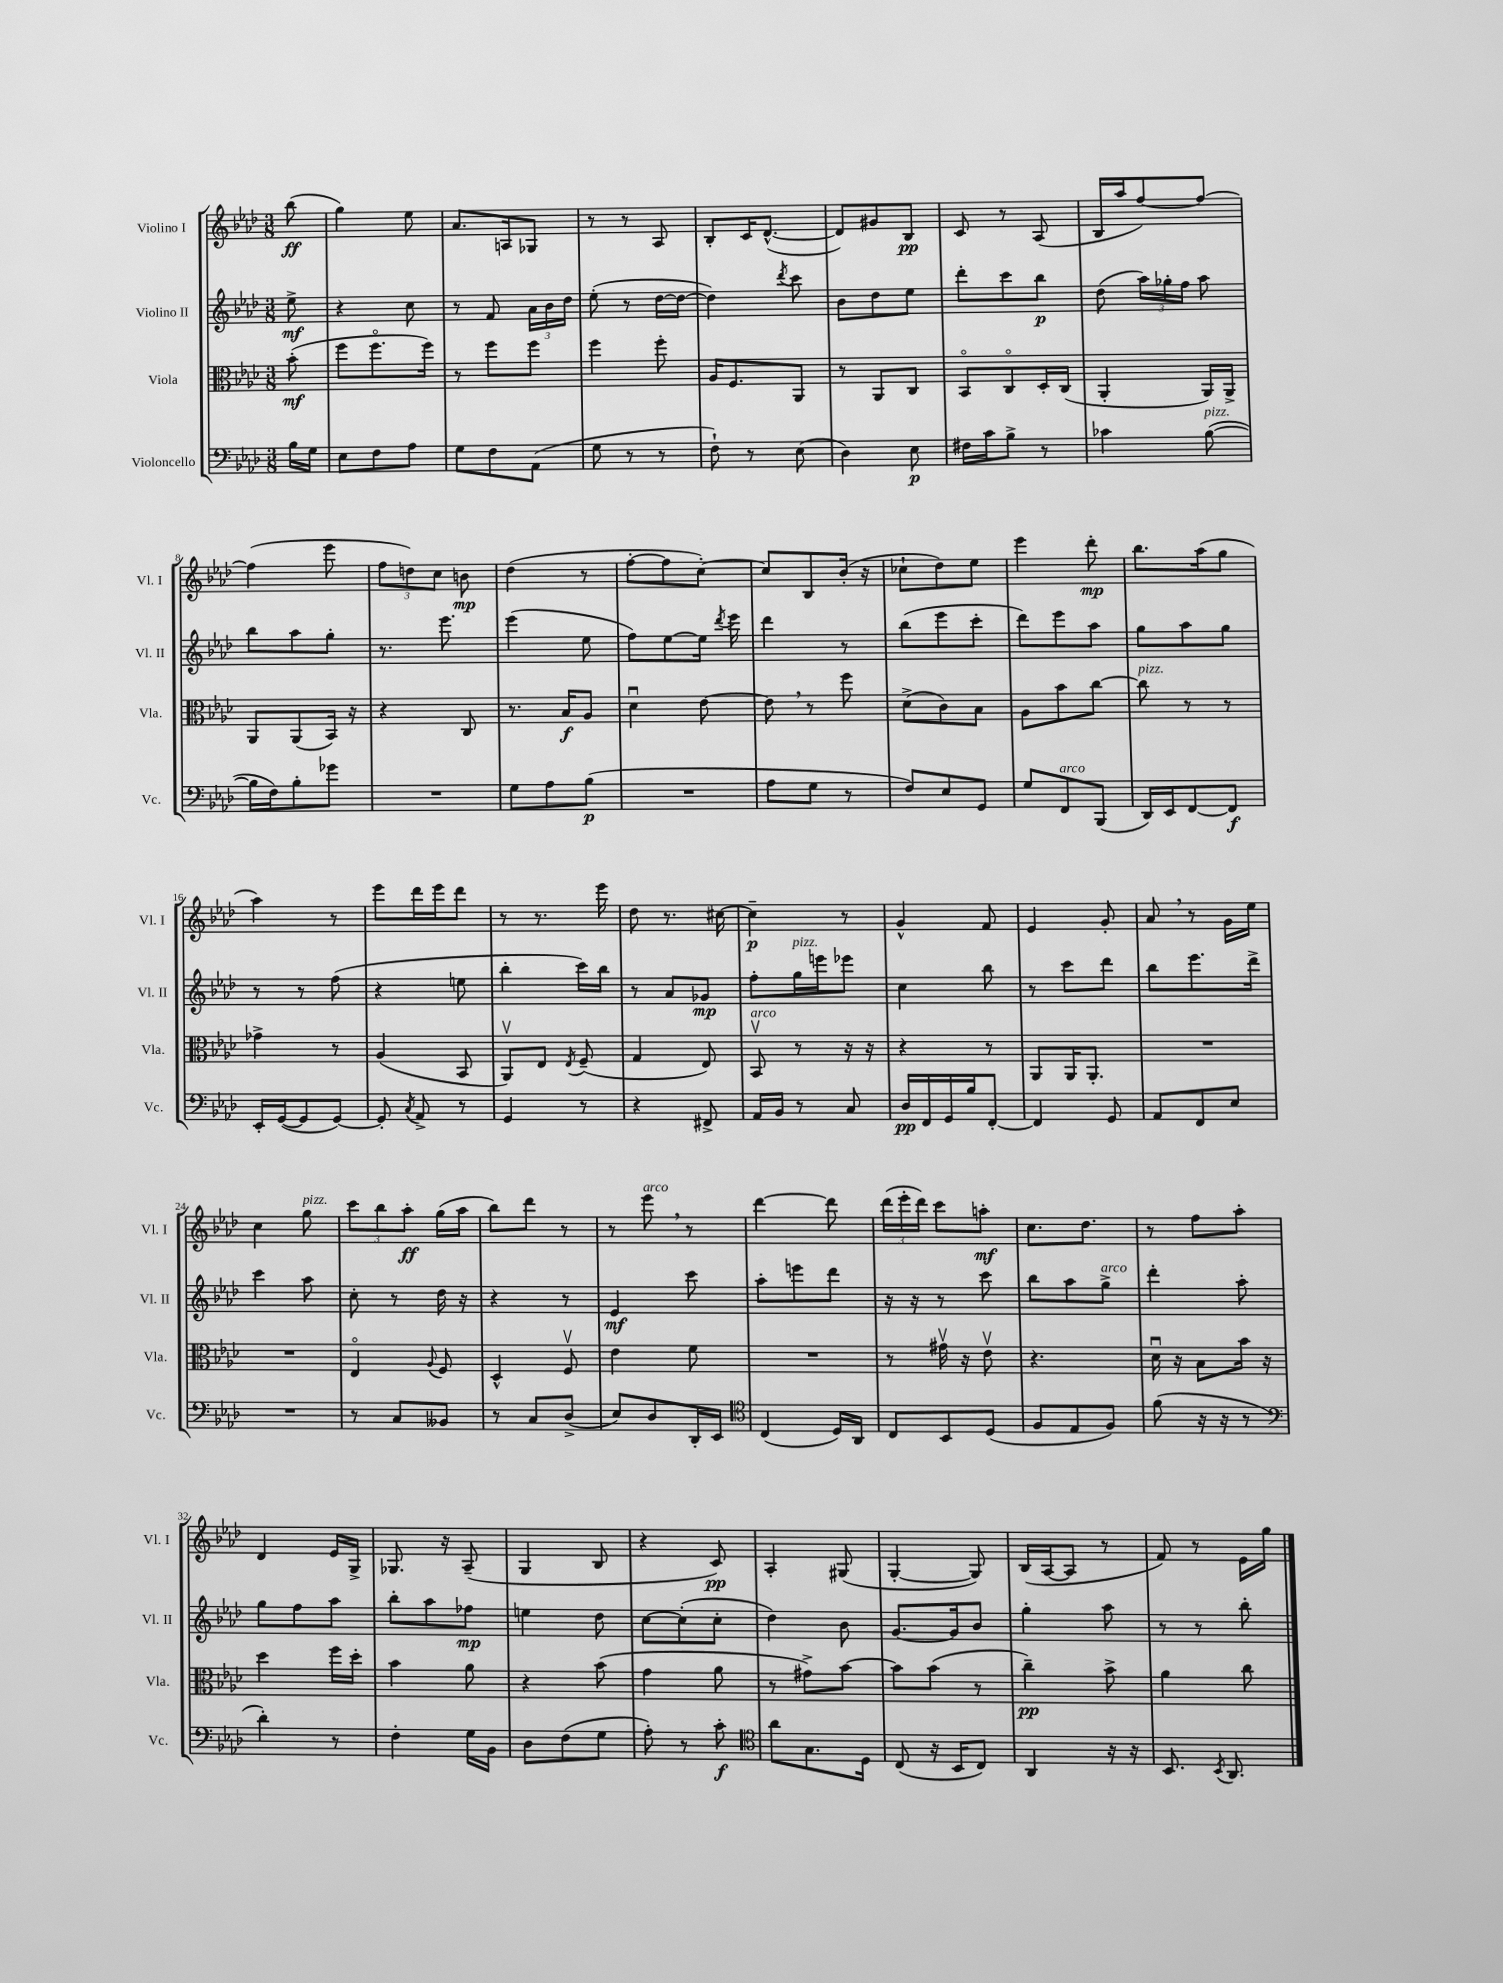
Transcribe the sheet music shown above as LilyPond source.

<<
\new StaffGroup <<
\new Staff = "s0" \with { instrumentName = "Violino I" shortInstrumentName = "Vl. I" } {
    \clef treble \key aes \major \numericTimeSignature \time 3/8 \partial 8
    \autoBeamOff bes''8\ff( |
    g''4) ees''8 |
    aes'8.[ a16 ges8] |
    r8 r8 aes8 |
    bes8[-. c'16 des'8.]~-^( |
    des'8[) gis'8 bes8]\pp |
    c'8 r8 aes8( |
    bes16[ aes''16 f''8~) f''8]~ |
    f''4( ees'''8 |
    \tuplet 3/2 { f''8[ d''8) c''8] } b'8\mp |
    des''4( r8 |
    f''8[~-. f''8 c''8]~-.) |
    c''8[ bes8 bes'16]-.( r16 |
    ces''8[-! des''8) ees''8] |
    ees'''4 des'''8-.\mp |
    bes''8.[ aes''16( g''8] |
    aes''4) r8 |
    ees'''8[ des'''16 ees'''16 des'''8] |
    r8 r8. ees'''16 |
    des''8 r8. cis''16~ |
    cis''4--\p r8 |
    g'4-^ f'8 |
    ees'4 g'8-. |
    aes'8 \breathe r8 g'16[ ees''16] |
    c''4 g''8^\markup { \italic "pizz." } |
    \tuplet 3/2 { c'''8[ bes''8 aes''8]-.\ff } g''16[( aes''16] |
    bes''8[) des'''8] r8 |
    r8 ees'''8^\markup { \italic "arco" } \breathe r8 |
    des'''4~ des'''8 |
    \tuplet 3/2 { des'''16[( ees'''16-. des'''16]) } c'''8[ a''8]-.\mf |
    c''8.[ des''8.] |
    r8 f''8[ aes''8]-. |
    des'4 ees'16[ g16]-> |
    ges8. r16 aes8--( |
    g4 bes8 |
    r4 c'8\pp) |
    aes4-. gis8( |
    g4~-. g8) |
    bes16[( aes16~ aes8] r8 |
    f'8) r8 ees'16[ g''16] \bar "|." |
}
\new Staff = "s1" \with { instrumentName = "Violino II" shortInstrumentName = "Vl. II" } {
    \clef treble \key aes \major \numericTimeSignature \time 3/8 \partial 8
    \autoBeamOff ees''8->\mf |
    r4 c''8 |
    r8 f'8 \tuplet 3/2 { aes'16[ bes'16 des''16] } |
    ees''8-.( r8 des''16[~ des''16]~ |
    des''4) \acciaccatura { des'''8 } c'''8 |
    bes'8[ des''8 ees''8] |
    des'''8[-. c'''8 bes''8]\p |
    des''8( \tuplet 3/2 { aes''16[) ges''16-. f''16] } aes''8 |
    bes''8[ aes''8 g''8]-. |
    r8. ees'''8. |
    ees'''4( ees''8 |
    f''8[) ees''8~ ees''16] \acciaccatura { des'''8 } ees'''16 |
    des'''4 r8 |
    bes''8[( ees'''8 c'''8]-. |
    des'''8[) ees'''8 aes''8] |
    g''8[ aes''8 g''8] |
    r8 r8 f''8( |
    r4 e''8 |
    bes''4-. c'''16[) bes''16] |
    r8 aes'8[ ges'8]\mp |
    f''8[-. g''16^\markup { \italic "pizz." } e'''16 ees'''8] |
    c''4 bes''8 |
    r8 c'''8[ des'''8] |
    bes''8[ ees'''8. des'''16]-> |
    c'''4 aes''8 |
    c''8-. r8 des''16 r16 |
    r4 r8 |
    ees'4\mf c'''8 |
    aes''8[-. e'''8 des'''8] |
    r16 r16 r8 c'''8 |
    bes''8[ aes''8 g''8]->^\markup { \italic "arco" } |
    des'''4-. aes''8-. |
    g''8[ f''8 aes''8] |
    bes''8[-. aes''8 fes''8]\mp |
    e''4 des''8 |
    c''8[~ c''8-.( c''8]-. |
    des''4) bes'8 |
    g'8.[~ g'16 bes'8] |
    g''4-. aes''8 |
    r8 r8 bes''8-. \bar "|." |
}
\new Staff = "s2" \with { instrumentName = "Viola" shortInstrumentName = "Vla." } {
    \clef alto \key aes \major \numericTimeSignature \time 3/8 \partial 8
    \autoBeamOff bes'8-.\mf( |
    f''8[ f''8.\flageolet f''16]) |
    r8 f''8[ f''8] |
    f''4 f''8-. |
    aes16[ f8. aes,8] |
    r8 aes,8[ c8] |
    bes,8[\flageolet c8\flageolet des16-. c16]( |
    aes,4-. aes,16[) aes,16]-> |
    aes,8[ aes,8( bes,16]) r16 |
    r4 c8 |
    r8. bes16[\f aes8] |
    des'4\downbow ees'8~ |
    ees'8 \breathe r8 f''8 |
    des'8[->( c'8) bes8] |
    aes8[ bes'8 c''8]~ |
    c''8^\markup { \italic "pizz." } r8 r8 |
    ges'4-> r8 |
    aes4( bes,8 |
    aes,8[\upbow) ees8] \acciaccatura { ees8 } f8--( |
    g4 ees8) |
    bes,8\upbow^\markup { \italic "arco" } r8 r16 r16 |
    r4 r8 |
    aes,8[ aes,16 aes,8.]-. |
    R4. |
    R4. |
    ees4\flageolet \appoggiatura { aes8 } f8 |
    des4-^ f8\upbow |
    ees'4 f'8 |
    R4. |
    r8 gis'16\upbow r16 ees'8\upbow |
    r4. |
    des'16\downbow r16 bes8[ bes'16] r16 |
    des''4 f''16[ des''16]-. |
    bes'4 aes'8 |
    r4 bes'8( |
    g'4 aes'8 |
    r8 gis'8[->) bes'8]~ |
    bes'8[ bes'8]( r8 |
    c''4--\pp) bes'8-> |
    aes'4 c''8 \bar "|." |
}
\new Staff = "s3" \with { instrumentName = "Violoncello" shortInstrumentName = "Vc." } {
    \clef bass \key aes \major \numericTimeSignature \time 3/8 \partial 8
    \autoBeamOff bes16[ g16] |
    ees8[ f8 aes8] |
    g8[ f8 aes,8]( |
    g8 r8 r8 |
    f8-!) r8 ees8( |
    des4) ees8\p |
    fis16[ c'16 bes8]-> r8 |
    ces'4 bes8~^\markup { \italic "pizz." }( |
    bes16[ f16) bes8-. ges'8] |
    R4. |
    g8[ aes8 bes8]\p( |
    R4. |
    aes8[ g8] r8 |
    f8[) ees8 g,8] |
    g8[ f,8^\markup { \italic "arco" } bes,,8]( |
    des,16[) ees,16 f,8~ f,8]\f |
    ees,16[-. g,16~( g,8 g,8]~) |
    g,8-. \acciaccatura { c8 } aes,8-> r8 |
    g,4 r8 |
    r4 fis,8-> |
    aes,16[ bes,16] r8 c8 |
    des16[\pp f,16 g,16 bes16 f,8]~-. |
    f,4 g,8 |
    aes,8[ f,8 ees8] |
    R4. |
    r8 c8[ beses,8] |
    r8 c8[ des8]->( |
    ees8[) des8 des,16-. ees,16] |
    \clef tenor c4( des16[) aes,16] |
    c8[ bes,8 des8]( |
    f8[ ees8 f8]) |
    f'8( r16 r16 r8 |
    \clef bass des'4-.) r8 |
    f4-. g16[ bes,16] |
    des8[ f8( g8] |
    aes8-.) r8 c'8-.\f |
    \clef tenor aes'8[ g8. des16] |
    c8( r16 bes,16[ c8]) |
    aes,4 r16 r16 |
    bes,8. \acciaccatura { bes,8 } aes,8. \bar "|." |
}
>>
>>
